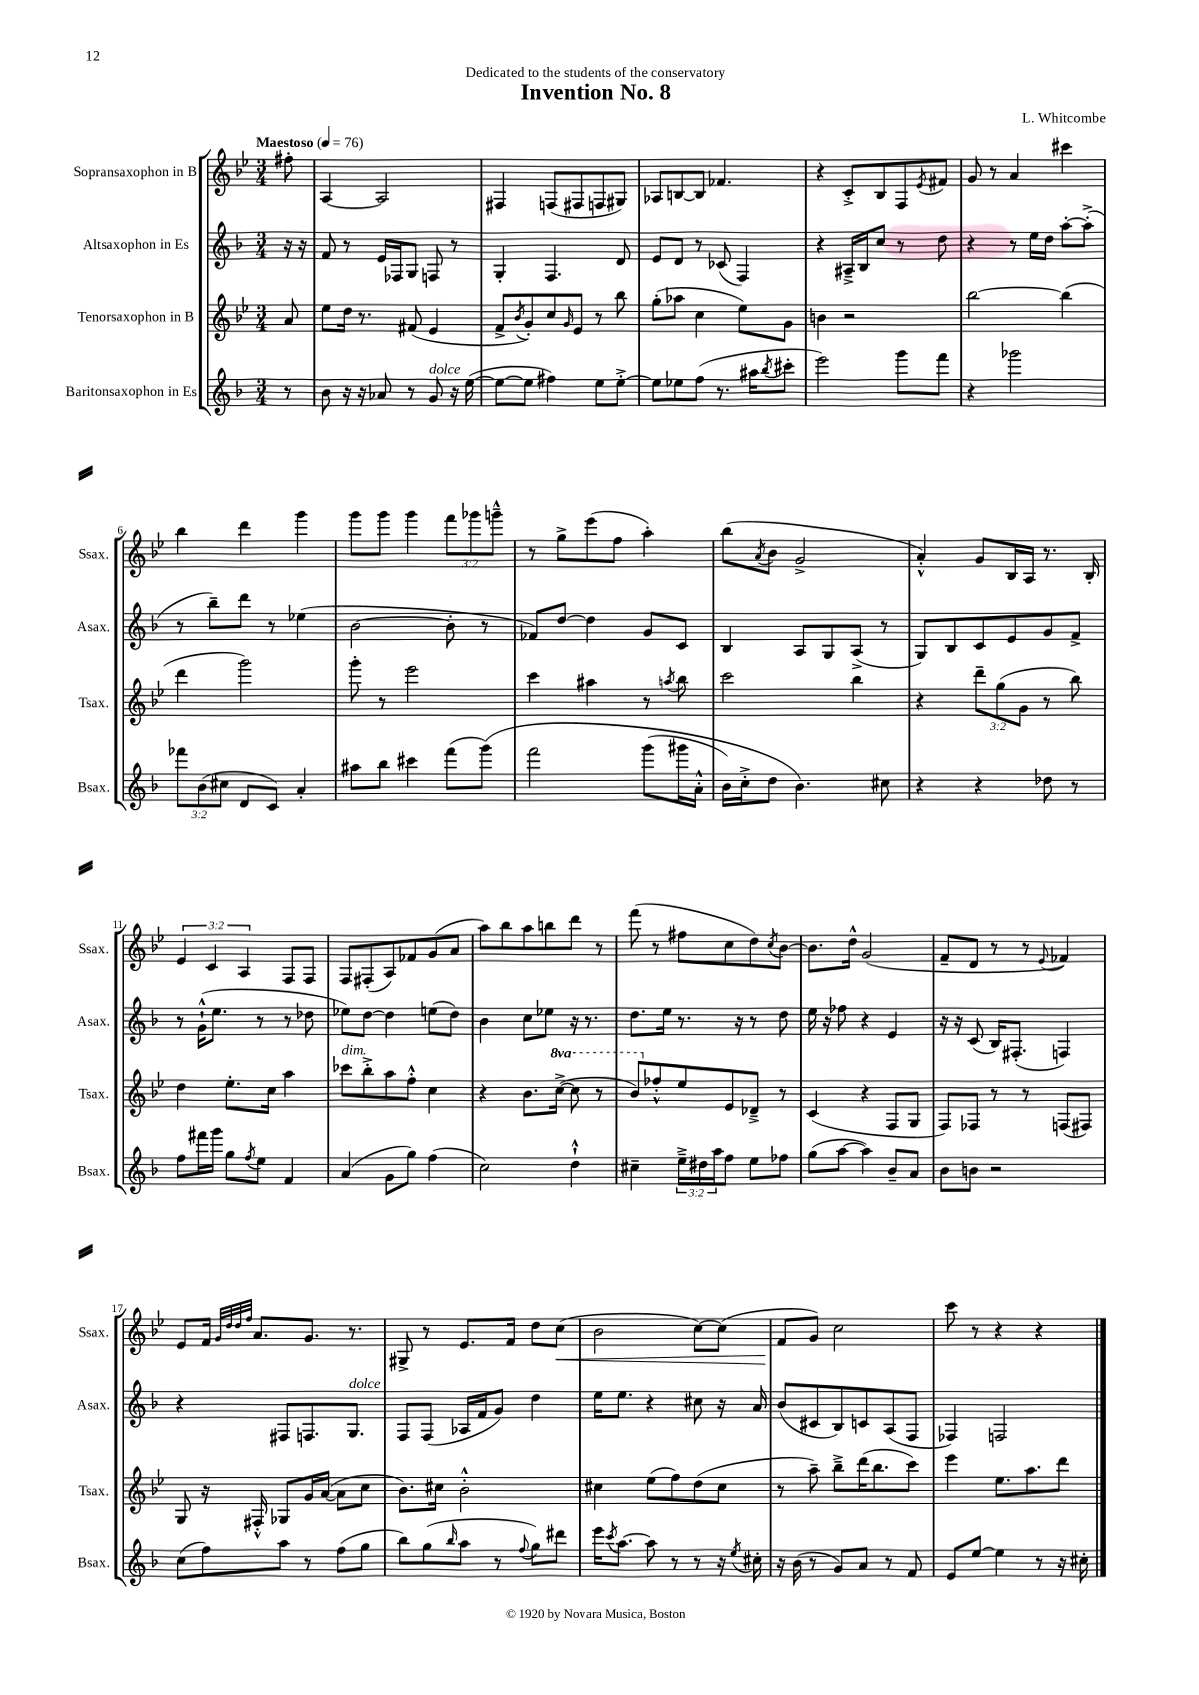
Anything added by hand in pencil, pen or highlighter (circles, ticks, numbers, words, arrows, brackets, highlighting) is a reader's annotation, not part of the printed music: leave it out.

**kern	**kern	**kern	**kern
*staff4	*staff3	*staff2	*staff1
*clefG2	*clefG2	*clefG2	*clefG2
*k[b-]	*k[b-e-]	*k[b-]	*k[b-e-]
*M3/4	*M3/4	*M3/4	*M3/4
*MM76	*MM76	*MM76	*MM76
8r	8a	16r	8ff#'
.	.	16r	.
=	=	=	=
8b-	8ee-	8f	[4A
16r	16dd	8r	.
16r	8.r	.	.
8a-	.	16e	2A]
.	.	16F-	.
8r	(8f#	8G	.
8g	4e-	8F	.
16r	.	8r	.
([16ee	.	.	.
=	=	=	=
8ee_	8f^	4G'	4F#
.	8qb-	.	.
8ee]	8g')	.	.
4ff#)	8cc	4.F	(8F
.	16qqg	.	.
.	8e-	.	8F#
8ee	8r	.	8F
[8ee'^	8bb-	8d	8G#)
=	=	=	=
8ee]	(8gg'	8e	8A-
8ee-	8aa-	8d	[8B
(8ff	4cc	8r	8B]
8.r	.	(8c-	4.f-
.	8ee-)	4F)	.
16aa#	.	.	.
8qbb-	.	.	.
8ccc#'	8g	.	.
=	=	=	=
2eee)	4b	4r	4r
.	2r	16A#~^	8c'^
.	.	16B-	.
.	.	8cc	8B-
8ggg	.	8r	8F
.	.	.	8qe-
8fff	.	8dd	8f#
=	=	=	=
4r	[2bb-	4r	8g
.	.	.	8r
2ggg-	.	8r	4a
.	.	16ee	.
.	.	16dd	.
.	(4bb-]	[8aa'	4ccc#
.	.	(8aa'^]	.
=	=	=	=
12fff-	4ddd	8r	4bb-
(12b-	.	.	.
.	.	8bb-~)	.
12cc#	.	.	.
8d	2ggg)	8ddd	4ddd
8c)	.	8r	.
4a'	.	(4ee-	4ggg
=	=	=	=
8aa#	8ggg'	[2b-	8ggg
8bb-	8r	.	8ggg
4ccc#	2eee-	.	4ggg
(8fff	.	8b-']	12fff
.	.	.	12ggg-
&(8ggg)	.	8r	.
.	.	.	12ggg~^^
=	=	=	=
2fff	4ccc	8f-)	8r
.	.	[8dd	8gg^
.	4aa#	4dd]	(8eee-
.	.	.	8ff
(8ggg	8r	8g	4aa')
.	8qaa	.	.
16ggg#	8bb-	8c	.
16a'^^	.	.	.
=	=	=	=
16b-)	2ccc	4B-	(8bb-
16cc'^	.	.	.
.	.	.	8qa
8dd	.	.	8b-
4.b-&)	.	8A	2g^
.	.	8G	.
.	4bb-	(8A^	.
8cc#	.	8r	.
=	=	=	=
4r	4r	8G)	4a'^^)
.	.	8B-	.
4r	12ddd~	8c	8g
.	(12gg	.	.
.	.	8e	16B-
.	12g	.	.
.	.	.	16A
8dd-	8r	8g	8.r
8r	8bb-)	8f^	.
.	.	.	16B-'
=	=	=	=
8ff	4dd	8r	6e-
16fff#	.	(16g`^^	.
.	.	.	6c
16ggg	.	8.ee	.
8gg	8.ee-'	.	.
.	.	.	6A
8qff	.	.	.
8ee	.	8r	.
.	16cc	.	.
4f	4aa	8r	8F
.	.	8dd-	8F
=	=	=	=
(4a	8ccc-	8ee-)	8F
.	8bb-'^	[8dd	(8F#'
8g	8aa	4dd]	8A)
8gg)	8ff'^^	.	8f-
(4ff	4cc	(8ee	(8g
.	.	8dd)	8a
=	=	=	=
2cc)	4r	4b-	8aa)
.	.	.	8bb-
.	8.b-	8cc	8aa
.	.	8ee-	8bb
.	([16ccc^	.	.
4dd`^^	8ccc]	16r	8ddd
.	.	8.r	.
.	8r	.	8r
=	=	=	=
4cc#~	8bb-)	8.dd	(8fff
.	8ff-'^^	.	8r
.	.	16ee	.
24ee~^	8ee-	8.r	8ff#
24dd#	.	.	.
24aa	.	.	.
8ff	8e-	.	8cc
.	.	16r	.
8ee	8d-~^	8r	8dd)
.	.	.	8qcc
8ff-	8r	8dd	[8b-
=	=	=	=
(8gg	(4c	16ee	8.b-]
.	.	16r	.
[8aa	.	8ff-	.
.	.	.	16dd^^
4aa])	4r	4r	(2g
8b-~	8F	4e	.
8a	8G	.	.
=	=	=	=
8b-	8F)	16r	8f~
.	.	16r	.
8b	8F-	(8c	8d
2r	8r	16B-)	8r
.	.	(8.F#'	.
.	8r	.	8r
.	.	.	8qqe-
.	(8F	4F)	4f-)
.	8F#)	.	.
=	=	=	=
(8cc	8G	4r	8e-
8ff)	16r	.	16f
.	.	.	32qqg
.	.	.	32qqdd
.	.	.	32qqdd
.	.	.	32qqff
.	16F#'^^	.	8.a
8aa	8G-	8F#	.
8r	16g	8.F	8.g
.	([16a	.	.
(8ff	8a]	.	.
.	.	8.G	8.r
8gg	8cc	.	.
=	=	=	=
8bb-)	8.b-)	8F	8G#^
(8gg	.	(8F	8r
.	16cc#	.	.
16qqbb-	.	.	.
8aa	2b-'^^	16A-	8.e-
.	.	16f	.
8r	.	8g)	.
.	.	.	16f
8qqff	.	.	.
8gg)	.	4dd	8dd
8ddd#	.	.	(8cc
=	=	=	=
16eee	4cc#	16ee	2b-
8qccc	.	.	.
[8.aa	.	8.ee	.
8aa]	(8ee-	4r	.
8r	8ff)	.	.
8r	(8dd	8cc#	[8cc)
16r	8cc#	16r	(8cc]
8qee	.	.	.
16cc#'	.	16a	.
=	=	=	=
16r	8r	(8b-	8f
(16b-	.	.	.
8r	8aa~)	8c#	8g)
8g)	8bb-~^	8B-)	2cc
8a	(16ddd	8c	.
.	8.bb-	.	.
8r	.	(8A	.
8f	8ccc)	8F	.
=	=	=	=
8e	4eee-	4F-)	8ccc
[8ee	.	.	8r
4ee]	8.ee-	2F	4r
.	8.aa	.	.
8r	.	.	4r
16r	8ddd	.	.
16cc#'	.	.	.
==	==	==	==
*-	*-	*-	*-
